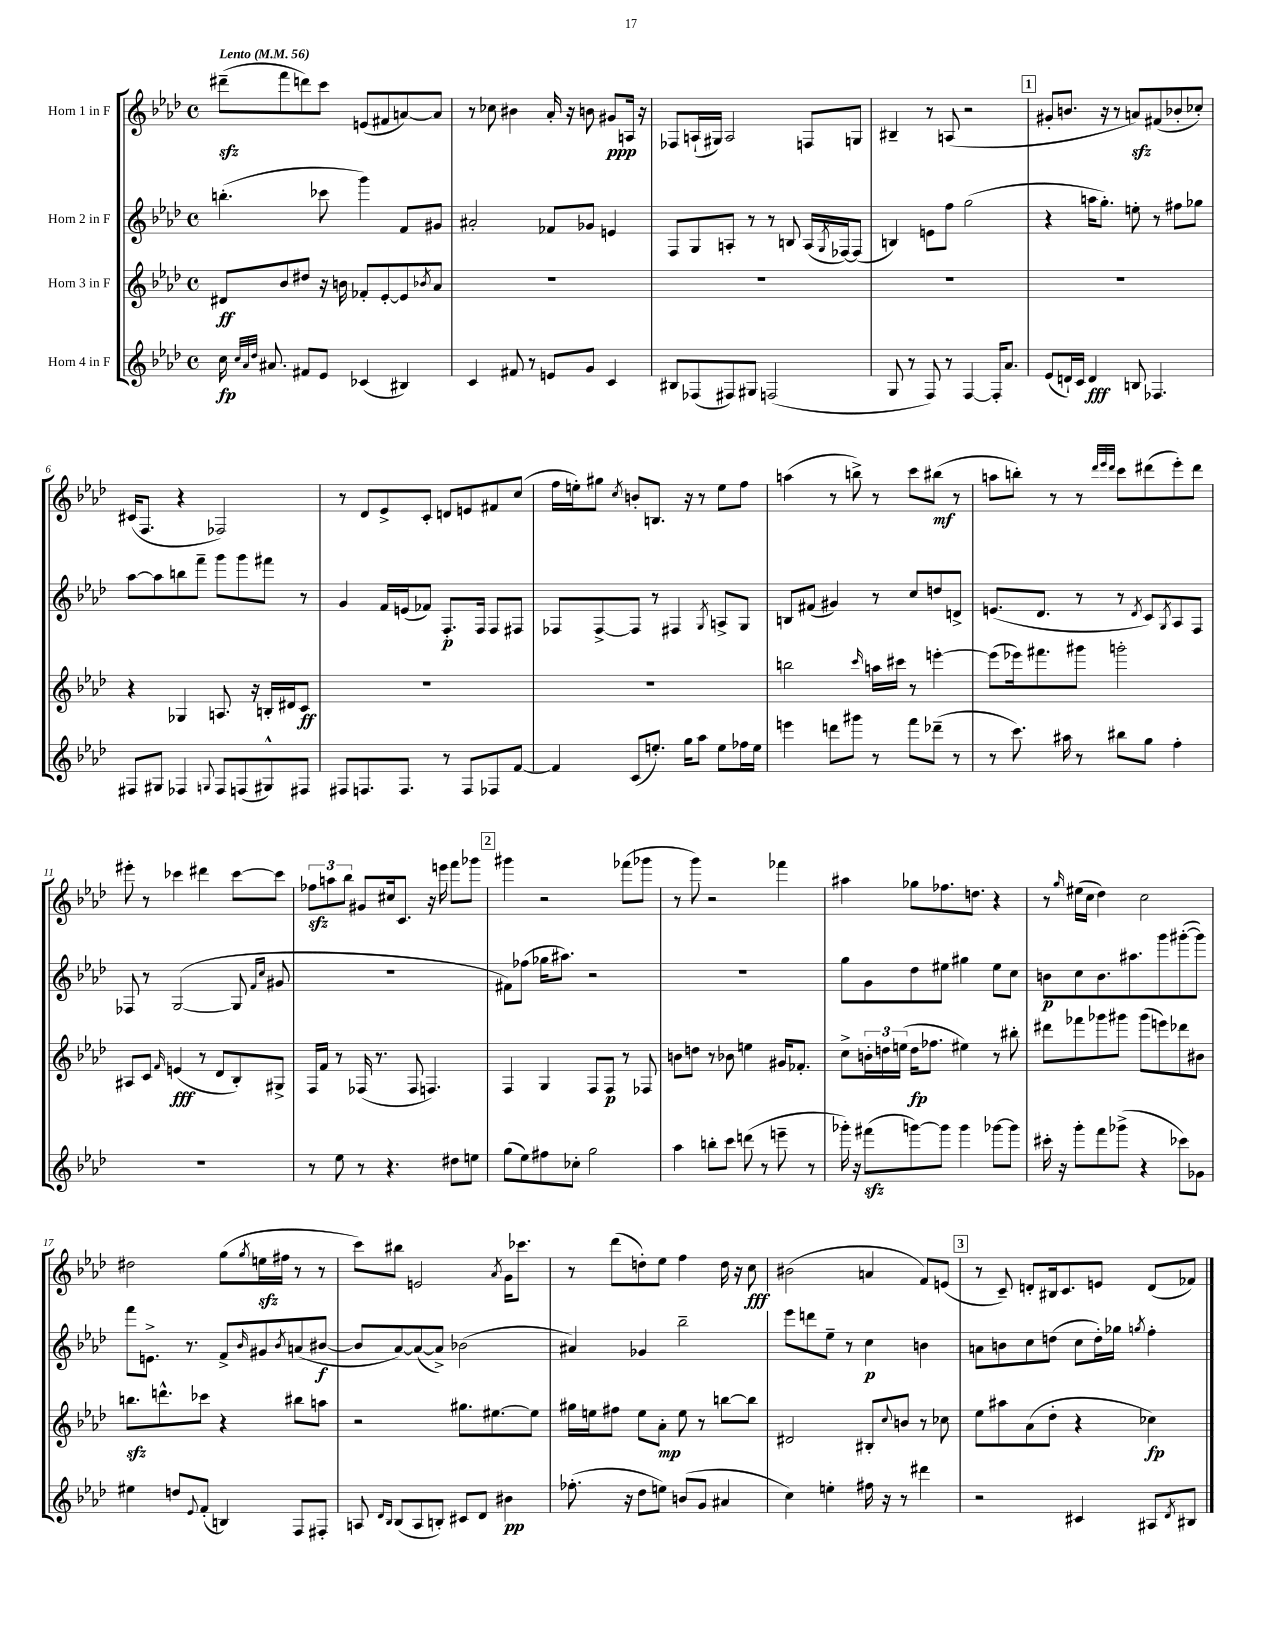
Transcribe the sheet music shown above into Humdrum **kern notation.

**kern	**kern	**kern	**kern
*staff4	*staff3	*staff2	*staff1
*clefG2	*clefG2	*clefG2	*clefG2
*k[b-e-a-d-]	*k[b-e-a-d-]	*k[b-e-a-d-]	*k[b-e-a-d-]
*M4/4	*M4/4	*M4/4	*M4/4
*met(c)	*met(c)	*met(c)	*met(c)
*MM56	*MM56	*MM56	*MM56
16cc	8d#	(4.bb'	(8ddd#~
32qqcc	.	.	.
32qqa-	.	.	.
32qqdd-	.	.	.
8.a#	.	.	.
.	8b-	.	8fff
8f#	8dd#	.	8ddd)
8e-	16r	8ccc-	8ccc
.	16b	.	.
(4c-	8f-'	4ggg)	(8e
.	[8e-'	.	8f#
4B#)	8e-]	8f	[8a)
.	8qb-	.	.
.	8a-	8g#	8a]
=	=	=	=
4c	1r	2a#'	8r
.	.	.	8cc-
8f#	.	.	4b#
8r	.	.	.
8e	.	8f-	16a-'
.	.	.	16r
8g	.	8g-	8b
4c	.	4e	8g#
.	.	.	16A
.	.	.	16r
=	=	=	=
8B#	1r	8F	8F-
(8F-	.	8G	(16A`
.	.	.	16G#)
8F#)	.	8A'	2A
8G#	.	8r	.
(2F	.	8r	.
.	.	8B	.
.	.	(16A	8F
.	.	8qG	.
.	.	[16F-)	.
.	.	(8F-]	8G
=	=	=	=
8G	1r	4B)	4B#~
8r	.	.	.
8F)	.	8e	8r
8r	.	8ff	(8A
[4F	.	(2gg	2r
16F']	.	.	.
8.a-	.	.	.
=	=	=	=
(8e-	1r	4r	8g#'
16d`)	.	.	8.b
16c	.	.	.
4d	.	16aa	.
.	.	8.gg')	16r
.	.	.	8r
8B	.	8ee'	8a)
4.F-	.	8r	(8f#
.	.	8ff#	8b-'
.	.	8gg-	8cc-')
=	=	=	=
8F#	4r	[8aa-	(16c#
.	.	.	8.F
8G#	.	8aa-]	.
4F-	4G-	8bb	4r
.	.	8fff~	.
8qqG	.	.	.
8F-	8.A	8ggg	2F-)
(8F	.	8ggg	.
.	16r	.	.
8G#^^)	16B'	8fff#	.
.	16d#	.	.
8F#	8c	8r	.
=	=	=	=
8F#	1r	4g	8r
8.F	.	.	8d-
.	.	16f	8e-^
8.F	.	(16e	.
.	.	8f-)	8c'
8r	.	8.F'	8d
8F	.	.	8e
.	.	16F	.
8F-	.	8F	8f#
[8f	.	8F#	(8cc
=	=	=	=
4f]	1r	8F-	16ff
.	.	.	16ee')
.	.	[8F-^	8gg#
.	.	.	8qcc
(8c	.	8F-]	8b'
8.ee')	.	8r	8.B
.	.	4F#	.
16gg	.	.	16r
8aa-	.	.	8r
.	.	8qG	.
8ee	.	8A^	8ee
16ff-	.	8G	8ff
16ee	.	.	.
=	=	=	=
4eee	2bb	8B	(4aa
.	.	(8f#	.
8ddd	.	4g#)	8r
8ggg#	.	.	8bb^)
.	16qqccc	.	.
8r	16aa	8r	8r
.	16ccc#	.	.
8fff	8r	8cc	8ccc
(8ddd-~	[4eee'	8dd	(8bb#
8r	.	8d^	8r
=	=	=	=
8r	(8eee]	(8.e	8aa
8.ccc)	16eee-)	.	8bb')
.	8.fff#	8.d-	.
.	.	.	8r
16aa#	.	.	.
8r	8ggg#	8r	8r
.	.	.	32qqddd-
.	.	.	32qqeee-
.	.	.	32qqddd-
8bb#	2ggg'	8r	8ccc
.	.	8qd-	.
8gg	.	8c)	(8ddd#
.	.	8qG	.
4ff'	.	8A-	8eee-')
.	.	8F	8ddd#
=	=	=	=
1r	8A#	8F-	8eee#'
.	8c	8r	8r
.	16qqf	.	.
.	(4e	([2G	4ccc-
.	8r	.	4ddd#
.	8d-	.	.
.	8B-')	8G]	[8ccc-
.	.	16qqf	.
.	.	16qqcc	.
.	8G#^	8g#	8ccc-]
=	=	=	=
8r	16F	1r	12ff-
.	16f	.	.
.	.	.	12aa
8ee-	8r	.	.
.	.	.	12bb-
8r	(16F-	.	8g#
.	8.r	.	.
4.r	.	.	16cc#
.	.	.	8.c
.	8F-	.	.
.	4.F)	.	16r
.	.	.	16eee
8dd#	.	.	8fff
8ee	.	.	8ggg-
=	=	=	=
(8gg	4F	8f#)	4ggg#
8ee-)	.	(8ff-	.
8ff#	4G	16gg-	2r
.	.	8.aa#)	.
8cc-'	.	.	.
2gg	8F	2r	.
.	8F	.	.
.	8r	.	(8fff-
.	8F-	.	8ggg-
=	=	=	=
4aa-	8b	1r	8r
.	8dd	.	8ggg)
8bb'	8r	.	2r
8ccc	8b-	.	.
(8ddd	4ee	.	.
8r	.	.	.
8eee~	16g#	.	4fff-
.	8.f-'	.	.
8r	.	.	.
=	=	=	=
16ggg-')	8cc^	8gg	4aa#
16r	.	.	.
(8fff#	24b'	8g	.
.	24dd	.	.
.	(24ee	.	.
[8ggg)	16dd	8dd-	8gg-
.	8.ff-	.	.
8ggg]	.	8ee#	8.ff-
4ggg	4ee#)	4gg#	.
.	.	.	8.dd
[8ggg-	8r	8ee#	4r
8ggg-]	8bb#'	8cc	.
=	=	=	=
16ccc#'	8ddd#	8b	8r
16r	.	.	.
.	.	.	16qqgg
8ggg'	8fff-	8cc	(16ee#
.	.	.	16cc
8fff	8ggg-	8.b	4dd-)
(8ggg-^	8ggg#	.	.
.	.	8.aa#	.
4r	(8ggg#	.	2cc
.	8eee)	8ggg	.
8ccc-)	8ddd-	([8ggg#'	.
8g-	8b#	8ggg#])	.
=	=	=	=
4ee#	8.bb	8fff	2dd#
.	.	8.e^	.
.	8.ddd^^	.	.
8dd	.	.	.
.	.	8.r	.
8qqe-	.	.	.
(8f'	8ccc-	.	.
4B)	4r	8f^	(8gg
.	.	16qqb-	8qgg
.	.	8g#	16ee
.	.	.	16ff#
.	.	8qb-	.
8F	8bb#	(8a	8r
8F#'	8aa	[8b#	8r
=	=	=	=
8A	2r	8b#]	8ccc)
16qqd-	.	.	.
16qqB-	.	.	.
(8B-	.	[8a-)	8bb#
8A	.	(8a-_	2e
8B')	.	8a-^])	.
8c#	8.gg#	(2b-	.
8d-	.	.	.
.	[8.ee#	.	.
.	.	.	8qa-
4b#	.	.	16g
.	.	.	8.ccc-
.	8ee#]	.	.
=	=	=	=
(8.ff-'	16gg#	4a#)	8r
.	16ee	.	.
.	8ff#	.	(8ddd-
16r	.	.	.
8dd-	8ee	4g-	8dd')
8ee)	8a-'	.	8ee-
(8b	8ee	2bb-~	4ff
8g	8r	.	.
4a#	[8bb	.	16dd
.	.	.	16r
.	8bb]	.	8cc
=	=	=	=
4cc)	2d#	8eee-	(2b#
.	.	8ddd	.
4ee'	.	8ee-~	.
.	.	8r	.
16ff#	8B#'	4cc	4a
16r	.	.	.
.	8qqcc	.	.
8r	8b	.	.
4ddd#	8r	4b	8f)
.	8cc-	.	(8e
=	=	=	=
2r	8ee-	8a	8r
.	8aa#	8b	8c~)
.	(8a-	8cc	8d'
.	8dd-'	(8dd	16B#
.	.	.	8.c
4c#	4r	8cc	.
.	.	16dd')	8e
.	.	16gg-	.
.	.	8qgg	.
8A#	4cc-)	4ff'	(8d
8qd-	.	.	.
8B#	.	.	8f-)
==	==	==	==
*-	*-	*-	*-
